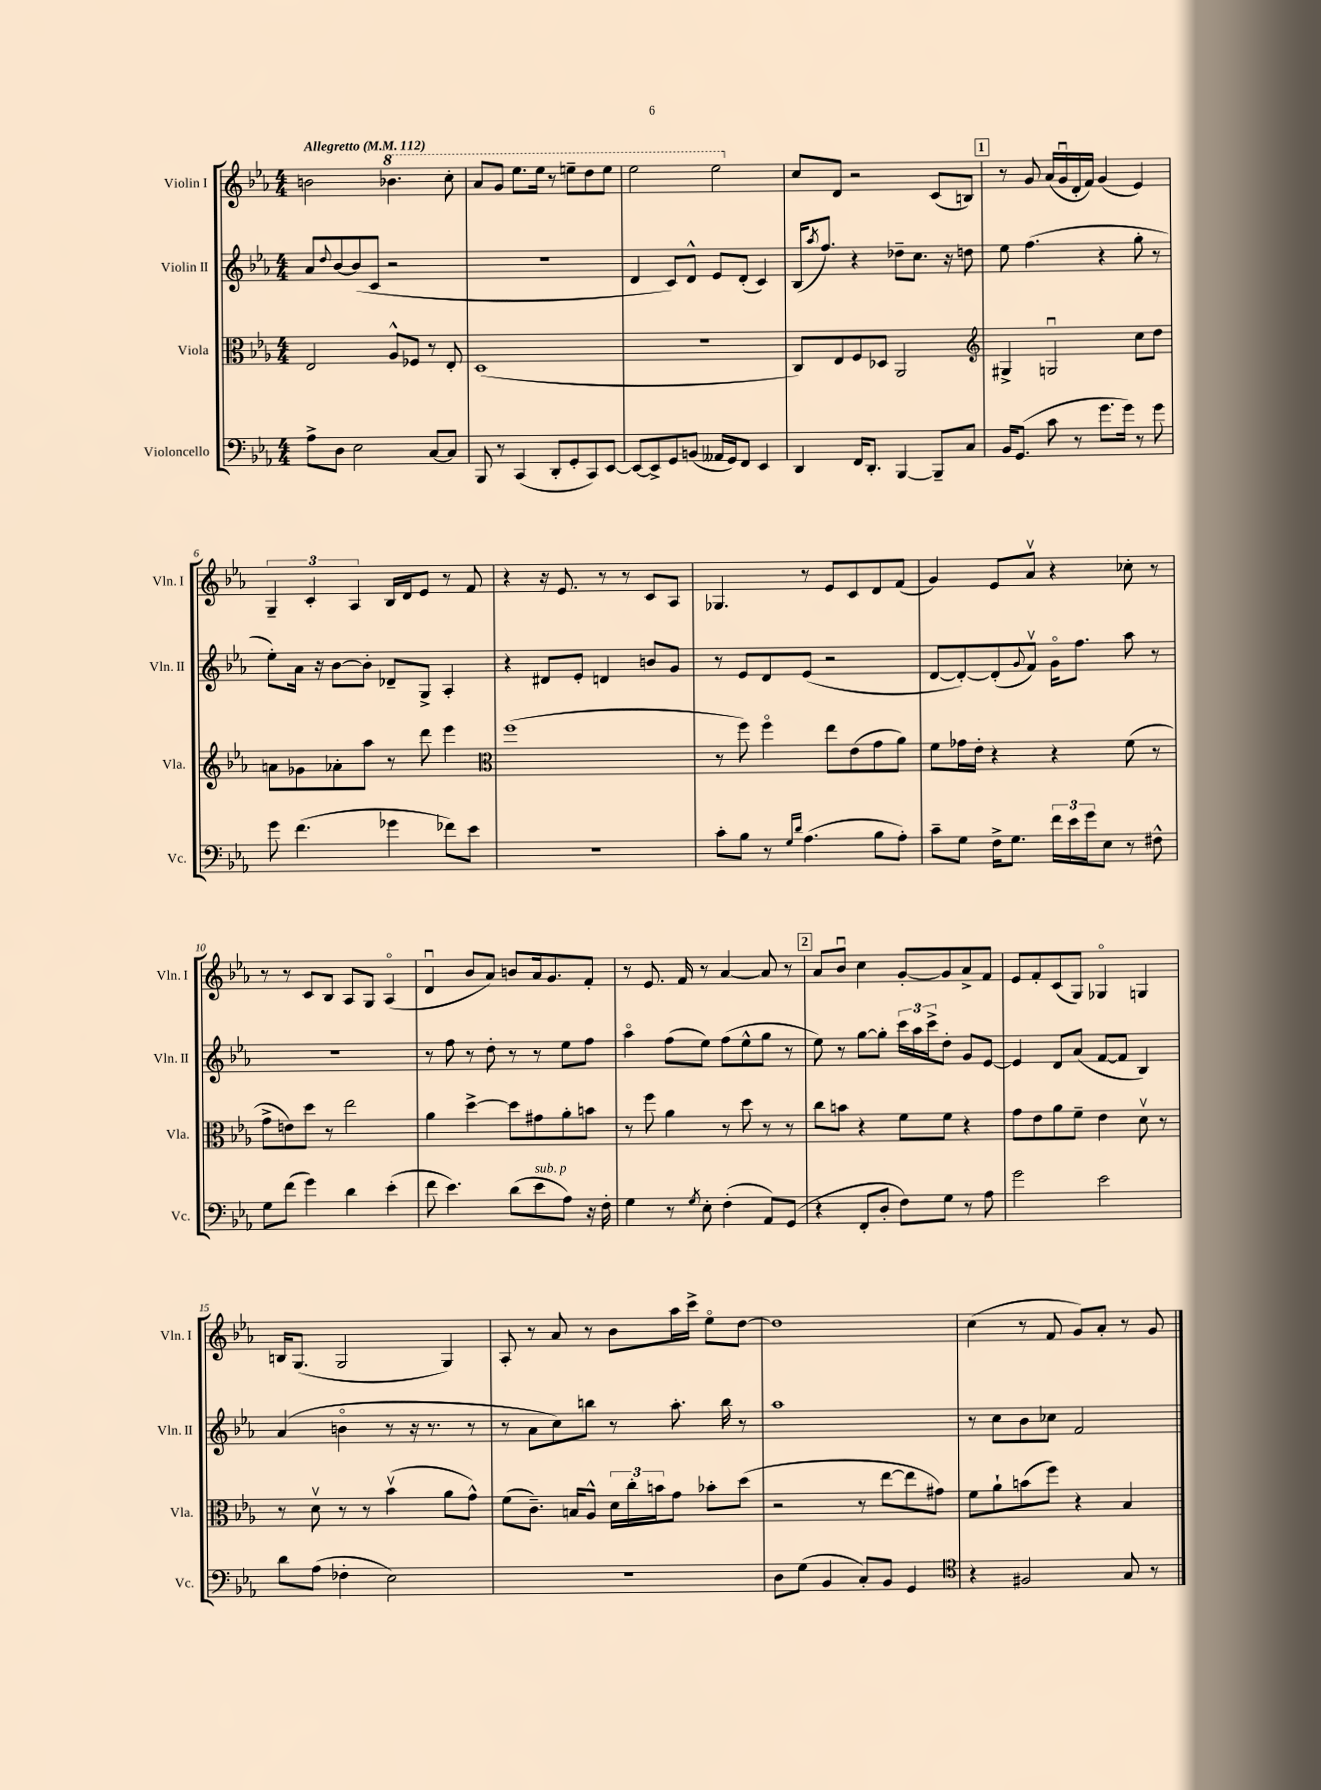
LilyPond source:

<<
\new StaffGroup <<
\new Staff = "s0" \with { instrumentName = "Violin I" shortInstrumentName = "Vln. I" } {
    \clef treble \key ees \major \numericTimeSignature \time 4/4 \tempo "Allegretto" 4 = 112
    b'2 \ottava #1 bes''!4. c'''8-. |
    aes''8 g''8 ees'''8. ees'''16 r8 e'''8-- d'''8 e'''8 |
    ees'''2 ees'''2 \ottava #0 |
    c''8 d'8 r2 c'8( b8) |
    \mark \markup { \box "1" } r8 g'8 aes'16( g'16\downbow d'16-. f'16) g'4( ees'4) |
    \tuplet 3/2 { g4-- c'4-. aes4 } bes16 d'16 ees'8 r8 f'8 |
    r4 r16 ees'8. r8 r8 c'8 aes8 |
    ges4. r8 ees'8 c'8 d'8 f'8( |
    g'4) ees'8 aes'8\upbow r4 ces''8-. r8 |
    r8 r8 c'8 bes8 aes8 g8 aes4\flageolet( |
    d'4\downbow bes'8 aes'8) b'8 aes'16 g'8. f'8-. |
    r8 ees'8. f'16 r8 aes'4~ aes'8 r8 |
    \mark \markup { \box "2" } aes'8 bes'8\downbow c''4 g'8~-. g'8 aes'8-> f'8 |
    ees'8 f'8-. c'8( g8) ges4\flageolet g4 |
    b16 g8.( g2 g4) |
    aes8-. r8 aes'8 r8 bes'8 aes''16 c'''16-> ees''8\flageolet d''8~ |
    d''1 |
    c''4( r8 f'8 g'8) aes'8-. r8 g'8 \bar "|." |
}
\new Staff = "s1" \with { instrumentName = "Violin II" shortInstrumentName = "Vln. II" } {
    \clef treble \key ees \major \numericTimeSignature \time 4/4
    aes'8 \appoggiatura { d''8 } bes'8~ bes'8( c'8 r2 |
    R1 |
    d'4 c'8) d'8-^ ees'8 d'8-.( c'4) |
    bes16( \acciaccatura { aes''8 } f''8.) r4 des''8-- c''8. r16 d''8 |
    \mark \markup { \box "1" } ees''8 f''4.( r4 g''8-. r8 |
    ees''8-.) aes'16 r16 bes'8~ bes'8-. des'8-- g8-> aes4-. |
    r4 dis'8 ees'8-. d'4 b'8 g'8 |
    r8 ees'8 d'8 ees'8( r2 |
    d'8~ d'8~-.) d'8-.( \appoggiatura { g'8 } f'8\upbow) g'16\flageolet f''8. aes''8 r8 |
    R1 |
    r8 f''8 r8 d''8-. r8 r8 ees''8 f''8 |
    aes''4\flageolet f''8( ees''8) f''8( ees''8-^ g''8 r8 |
    \mark \markup { \box "2" } ees''8) r8 g''8~ g''8-. \tuplet 3/2 { c'''16 aes''16 c'''16-> } d''8-. g'8 ees'8~ |
    ees'4 d'8 aes'8( f'8~ f'8 bes4) |
    aes'4( b'4\flageolet r8 r16 r8. r8 |
    r8 aes'8 c''8) b''8 r8 aes''8.-. b''16 r8 |
    aes''1 |
    r8 c''8 bes'8 ces''8 f'2 \bar "|." |
}
\new Staff = "s2" \with { instrumentName = "Viola" shortInstrumentName = "Vla." } {
    \clef alto \key ees \major \numericTimeSignature \time 4/4
    ees2 aes8-^ fes8 r8 ees8-. |
    d1( |
    R1 |
    c8) ees8 f8 des8 aes,2 |
    \mark \markup { \box "1" } \clef treble gis4-> g2\downbow c''8 d''8 |
    a'8 ges'8 aes'8-. aes''8 r8 d'''8 ees'''4 |
    \clef alto f''1( |
    r8 f''8) f''4\flageolet ees''8 ees'8( g'8 aes'8) |
    f'8 ges'16 ees'16-. r4 r4 f'8( r8 |
    g'8-> e'8) d''8 r8 ees''2 |
    aes'4 d''4~-> d''8 gis'8 aes'8-. b'8 |
    r8 f''8 aes'4 r8 d''8 r8 r8 |
    \mark \markup { \box "2" } c''8 b'8 r4 f'8 f'8 r4 |
    g'8 ees'8 aes'8 f'8-- ees'4 d'8\upbow r8 |
    r8 d'8\upbow r8 r8 bes'4\upbow( aes'8 g'8-^) |
    f'8( c'8.--) b16 aes8-^ \tuplet 3/2 { d'16 c''16-. b'16 } g'8 bes'8-. d''8( |
    r2 r8 ees''8~ ees''8 gis'8) |
    f'8 aes'8-! b'8( f''8) r4 bes4 \bar "|." |
}
\new Staff = "s3" \with { instrumentName = "Violoncello" shortInstrumentName = "Vc." } {
    \clef bass \key ees \major \numericTimeSignature \time 4/4
    aes8-> d8 ees2 c8~ c8 |
    bes,,8 r8 c,4( d,8-. g,8-. c,8) ees,8~ |
    ees,8~ ees,8-> g,8 b,8( aeses,16 g,16) f,8 ees,4 |
    d,4 f,16 d,8.-. bes,,4~ bes,,8-- c8 |
    \mark \markup { \box "1" } bes,16 g,8.( c'8 r8 g'8. g'16) r8 g'8 |
    g'8 f'4.( ges'4 fes'8) ees'8 |
    r1 |
    c'8-. bes8 r8 \grace { g16 d'16 } aes4.( bes8 aes8-.) |
    c'8-- g8 f16-> g8. \tuplet 3/2 { f'16 ees'16 g'16 } ees8 r8 fis8-^ |
    g8 f'8( g'4) d'4 ees'4-.( |
    f'8 ees'4.) d'8( ees'8^\markup { \italic "sub. p" } aes8) r16 f16-. |
    g4 r8 \acciaccatura { g8 } ees8-. f4-.( aes,8) g,8( |
    \mark \markup { \box "2" } r4 f,8-. d8-. f8) g8 r8 aes8 |
    g'2 ees'2 |
    d'8 aes8( fes4-. ees2) |
    r1 |
    d8 g8( bes,4 c8-.) bes,8 g,4 |
    \clef tenor r4 fis2 g8 r8 \bar "|." |
}
>>
>>
